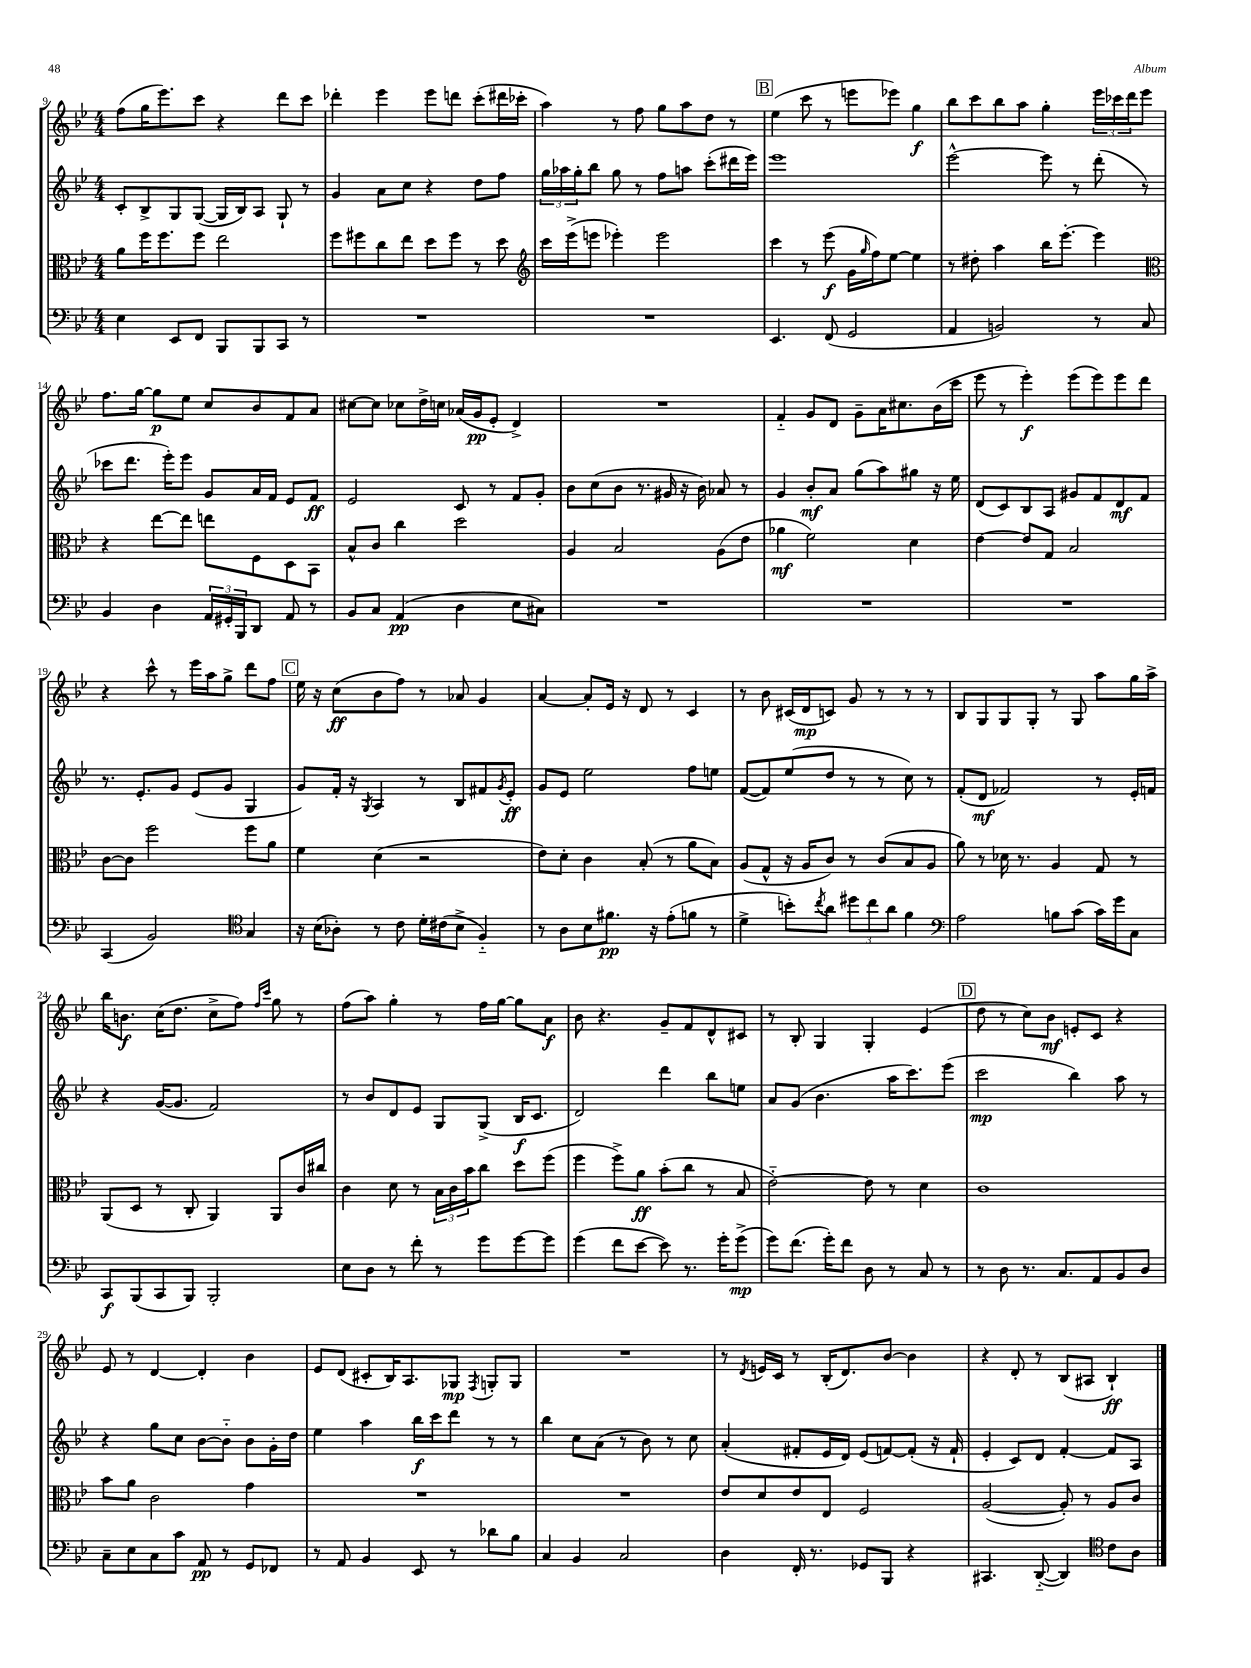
<<
\new StaffGroup <<
\new Staff = "s0" {
    \clef treble \key bes \major \numericTimeSignature \time 4/4
    f''8( g''16 ees'''8.) c'''8 r4 d'''8 c'''8 |
    des'''4-. ees'''4 ees'''8 d'''8 c'''8-.( dis'''16 ces'''16-. |
    a''4) r8 f''8 g''8 a''8 d''8 r8 |
    \mark \markup { \box "B" } ees''4( c'''8 r8 e'''8 ees'''8) g''4\f |
    bes''8 c'''8 bes''8 a''8 g''4-. \tuplet 3/2 { ees'''16 ces'''16 d'''16 } ees'''8 |
    f''8. g''16~ g''8\p ees''8 c''8 bes'8 f'8 a'8 |
    cis''8~ cis''8 ces''8 d''16-> c''16 aes'16( g'16\pp ees'8-. d'4->) |
    R1 |
    f'4-_ g'8 d'8 g'8-- a'16 cis''8. bes'16( c'''16 |
    ees'''8 r8 ees'''4-.\f) ees'''8( ees'''8) ees'''8 d'''8 |
    r4 c'''8-^ r8 ees'''16 a''16 g''8-> d'''8 f''8 |
    \mark \markup { \box "C" } ees''16 r16 c''8\ff( bes'8 f''8) r8 aes'8 g'4 |
    a'4~ a'8-. ees'16 r16 d'8 r8 c'4 |
    r8 bes'8 cis'16( d'16\mp c'8) g'8 r8 r8 r8 |
    bes8 g8 g8 g8-. r8 g8 a''8 g''16 a''16-> |
    bes''16 b'8.\f c''16( d''8. c''8-> f''8) \grace { f''16 c'''16 } g''8 r8 |
    f''8( a''8) g''4-. r8 f''16 g''16~ g''8 a'8\f |
    bes'8 r4. g'8-- f'8 d'8-^ cis'8 |
    r8 bes8-. g4 g4-. ees'4( |
    \mark \markup { \box "D" } d''8 r8 c''8) bes'8\mf e'8-. c'8 r4 |
    ees'8 r8 d'4~ d'4-. bes'4 |
    ees'8 d'8( cis'8-. bes16) a8. ges8\mp \acciaccatura { f8 } g8-. g8 |
    R1 |
    r8 \acciaccatura { d'8 } e'16 c'16 r8 bes16-.( d'8.) bes'8~ bes'4 |
    r4 d'8-. r8 bes8( ais8 bes4-!\ff) \bar "|." |
}
\new Staff = "s1" {
    \clef treble \key bes \major \numericTimeSignature \time 4/4
    c'8-. bes8-> g8 g8~( g16 bes16) a8 g8-! r8 |
    g'4 a'8 c''8 r4 d''8 f''8 |
    \tuplet 3/2 { g''16 aes''16 g''16-. } bes''8 g''8 r8 f''8 a''8 c'''8-.( dis'''16 ees'''16) |
    \mark \markup { \box "B" } ees'''1 |
    ees'''2~-^ ees'''8 r8 d'''8-.( r8 |
    ces'''8 d'''8. ees'''16-.) ees'''8 g'8 a'16 f'16 ees'8 f'8\ff |
    ees'2 c'8 r8 f'8 g'8-. |
    bes'8 c''8( bes'8 r8. gis'16 r16 bes'16) aes'8 r8 |
    g'4 bes'8-.\mf a'8 g''8( a''8) gis''8 r16 ees''16 |
    d'8( c'8) bes8 a8 gis'8 f'8 d'8\mf f'8 |
    r8. ees'8.-. g'8 ees'8( g'8 g4 |
    \mark \markup { \box "C" } g'8) f'16-. r16 \acciaccatura { g8 } a4 r8 bes8 fis'8 \acciaccatura { g'8 } ees'8-.\ff |
    g'8 ees'8 ees''2 f''8 e''8 |
    f'8~( f'8) ees''8( d''8 r8 r8 c''8) r8 |
    f'8-.( d'8\mf fes'2) r8 ees'16-. f'16 |
    r4 g'16~( g'8. f'2) |
    r8 bes'8 d'8 ees'8 g8 g8->( bes16\f c'8. |
    d'2) d'''4 bes''8 e''8 |
    a'8 g'8( bes'4. a''16 c'''8.) ees'''8( |
    \mark \markup { \box "D" } c'''2\mp bes''4) a''8 r8 |
    r4 g''8 c''8 bes'8~ bes'8-_ bes'8 g'16-. d''16 |
    ees''4 a''4 bes''16\f c'''16 d'''8 r8 r8 |
    bes''4 c''8 a'8( r8 bes'8) r8 c''8 |
    a'4-.( fis'8-. ees'16 d'16) ees'8( f'8~) f'8-.( r16 f'16-! |
    ees'4-. c'8) d'8 f'4~-. f'8 a8 \bar "|." |
}
\new Staff = "s2" {
    \clef alto \key bes \major \numericTimeSignature \time 4/4
    a'8 f''16 f''8. f''8 ees''2 |
    f''8 fis''8 c''8 ees''8 d''8 fis''8 r8 d''8 |
    \clef treble c'''16 ees'''16->( e'''8 ees'''4-.) ees'''2 |
    \mark \markup { \box "B" } c'''4 r8 ees'''8\f( g'16 \grace { g''16 } f''16) ees''8~ ees''4 |
    r8 dis''8-. a''4 bes''16 ees'''8.~-. ees'''4 |
    \clef alto r4 ees''8~ ees''8 e''8 f8 d8 bes,8 |
    bes8-^ c'8 c''4 d''2 |
    a4 bes2 a8( ees'8 |
    aes'4\mf f'2) d'4 |
    ees'4~ ees'8 g8 bes2 |
    c'8~ c'8 f''2 f''8 a'8 |
    \mark \markup { \box "C" } f'4 d'4( r2 |
    ees'8) d'8-. c'4 bes8-.( r8 a'8 bes8) |
    a8( g8-^ r16 a16 c'8) r8 c'8( bes8 a8 |
    a'8) r8 des'16 r8. a4 g8 r8 |
    a,8( d8 r8 c8-. a,4) a,8 c'16 cis''16 |
    c'4 d'8 r8 \tuplet 3/2 { bes16 c'16 bes'16 } c''8 d''8 f''8( |
    f''4 f''8->) a'8\ff bes'8-.( c''8 r8 bes8 |
    ees'2~-_) ees'8 r8 d'4 |
    \mark \markup { \box "D" } c'1 |
    bes'8 a'8 c'2 g'4 |
    R1 |
    R1 |
    ees'8 d'8 ees'8 ees8 f2 |
    a2~( a8-.) r8 a8 c'8 \bar "|." |
}
\new Staff = "s3" {
    \clef bass \key bes \major \numericTimeSignature \time 4/4
    ees4 ees,8 f,8 bes,,8 bes,,8 c,8 r8 |
    R1 |
    R1 |
    \mark \markup { \box "B" } ees,4. f,8( g,2 |
    a,4 b,2) r8 c8 |
    bes,4 d4 \tuplet 3/2 { a,16 gis,16-. bes,,16 } d,8 a,8 r8 |
    bes,8 c8 a,4\pp( d4 ees8 cis8) |
    R1 |
    R1 |
    R1 |
    c,4( bes,2) \clef tenor g4 |
    \mark \markup { \box "C" } r16 bes16( aes8-.) r8 c'8 d'16-. cis'16( bes8-> f4-_) |
    r8 a8 bes8 fis'8.\pp r16 ees'8-.( f'8 r8 |
    d'4-> b'8-.) \acciaccatura { c''8 } a'8 \tuplet 3/2 { dis''8 c''8 a'8 } f'4 |
    \clef bass a2 b8 c'8( c'16) g'16 c8 |
    c,8\f bes,,8( c,8 bes,,8) bes,,2-. |
    ees8 d8 r8 f'8-. r8 g'8 g'8~ g'8 |
    g'4( f'8 ees'8~ ees'8) r8. g'16-. g'8->\mp( |
    g'8) f'8.( g'16-.) f'8 d8 r8 c8 r8 |
    \mark \markup { \box "D" } r8 d8 r8. c8. a,8 bes,8 d8 |
    c8-- ees8 c8 c'8 a,8\pp r8 g,8 fes,8 |
    r8 a,8 bes,4 ees,8 r8 des'8 bes8 |
    c4 bes,4 c2 |
    d4 f,16-. r8. ges,8 bes,,8 r4 |
    cis,4. d,8~-_( d,4) \clef tenor c'8 a8 \bar "|." |
}
>>
>>
\layout { \context { \Score currentBarNumber = #9 } }
